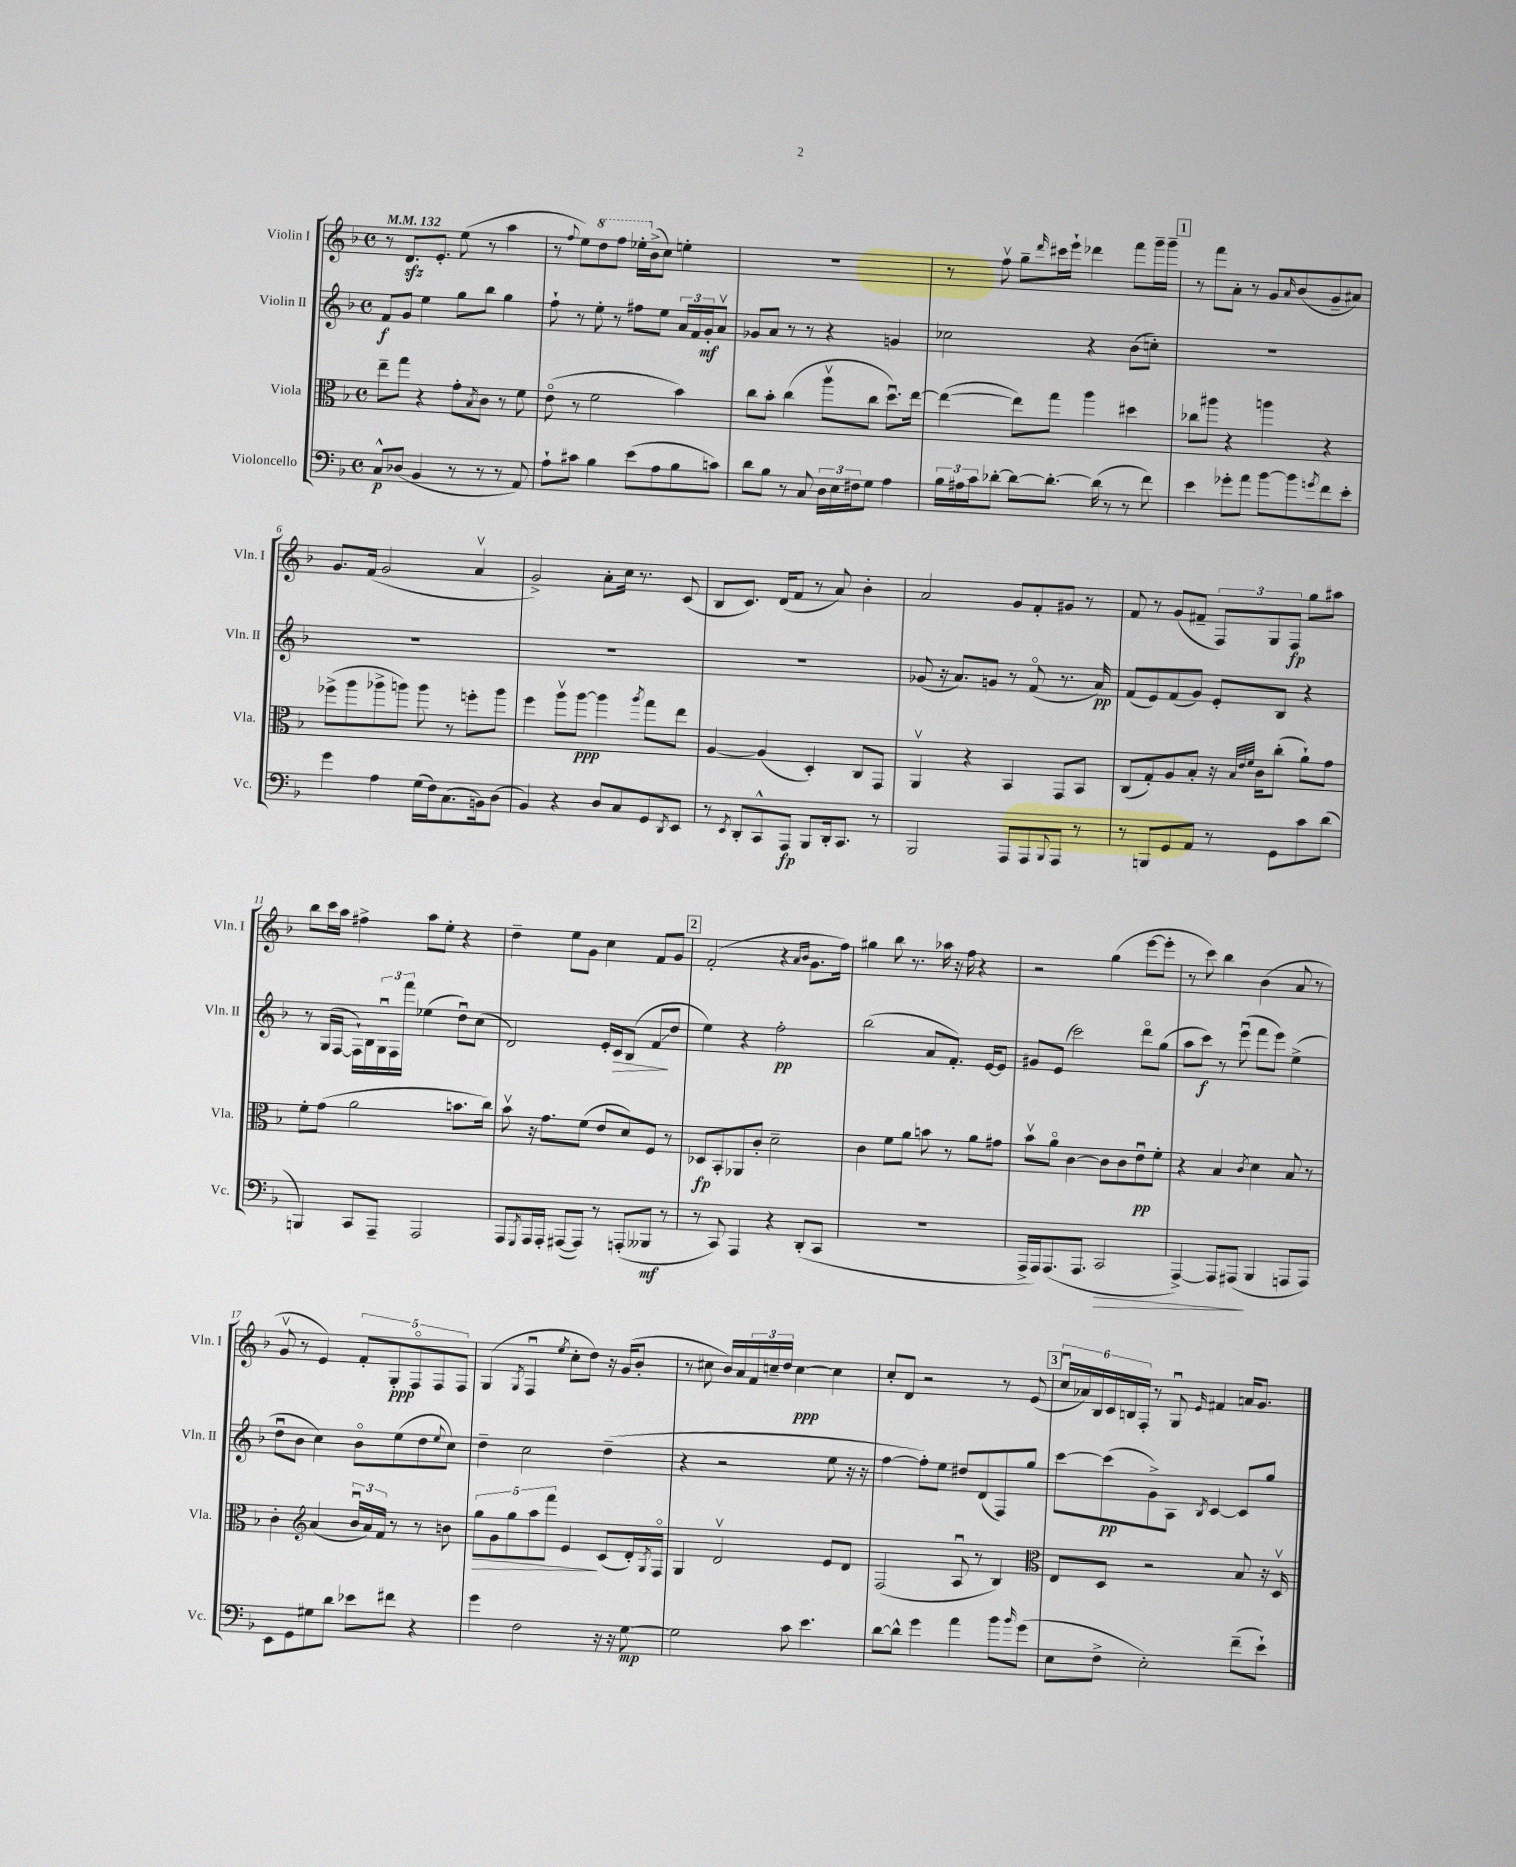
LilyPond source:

<<
\new StaffGroup <<
\new Staff = "s0" \with { instrumentName = "Violin I" shortInstrumentName = "Vln. I" } {
    \clef treble \key f \major \defaultTimeSignature \time 4/4 \tempo 4 = 132
    r8 d'8.\sfz e'8.-. e''8( r8 a''4 |
    r8 \appoggiatura { f''8 } e''8) \ottava #1 d'''8 f'''8 ees'''16-. \ottava #0 bes'16->( c''8) e''!4-. |
    R1 |
    r8 f''8\upbow g''8-- \grace { d'''16 } cis'''16 e'''16-! des'''4 f'''8 g'''16-- g'''16-- |
    \mark \markup { \box "1" } r8 f'''8 a'8-. r8 g'8 \grace { a'16 } bes'8( g'8-- ais'8) |
    g'8. f'16( g'2 a'4\upbow |
    g'2->) a'8-. c''16 r8. c'8( |
    bes8 c'8.) d'16( f'8 r8 a'8) bes'4-. |
    a'2 g'8 f'8-. gis'8 r8 |
    f'8 r8 g'8( fis'8-- \tuplet 3/2 { f8) g8 f8\fp } g''8 ais''8 |
    bes''8 c'''16 a''16 fis''4-> a''8 e''8-. r4 |
    d''4-- e''8 g'8 c''4 f'8 g'8 |
    \mark \markup { \box "2" } f'2-.( r4 \grace { a'16 bes'16 } g'8. f''16) |
    gis''4 bes''8 r8. aes''16 r16 f''16 r4 |
    r2 g''4( e'''8~ e'''8-. |
    r8 c'''8) bes''4 bes'4( a'8 r8 |
    g'8\upbow r8 e'4) \tuplet 5/4 { f'8-. g8-.\ppp f8\flageolet f8 f8 } |
    g4( \acciaccatura { g8 } f4\downbow \acciaccatura { e''8 } c''8-. d''8) r16 g'16( bes'8-. |
    r8 cis''8 bes'16) a'16 \tuplet 3/2 { f'16 c''16-- d''16 } c''4~\ppp c''4 |
    c''8-. d'8 r2 r8 e'8( |
    \mark \markup { \box "3" } \tuplet 6/4 { c''16\downbow aes'16) bes16 c'16 b16 f16-. } r8 g8\downbow \grace { e'16 } fis'4 a'16 g'8. \bar "|." |
}
\new Staff = "s1" \with { instrumentName = "Violin II" shortInstrumentName = "Vln. II" } {
    \clef treble \key f \major \defaultTimeSignature \time 4/4
    f'8\f g'8 e''4 g''8 bes''8 g''4 |
    f''8-! r8 e''8-. r8 fis''8 e''8 \tuplet 3/2 { a'16 f'16 g'16-.\mf } a'8\upbow |
    ges'8 a'8 r8 r8 r4 g'4 |
    ces''2 r4 bes'8( c''8-.) |
    \mark \markup { \box "1" } R1 |
    R1 |
    R1 |
    R1 |
    ges'8( r16 a'8.) g'8 r8 f'8\flageolet( r8. a'16\pp) |
    f'8( e'8) f'8( g'8) e'8-. bes8 r4 |
    r8 g16( f16~ f16-!) bes16 \tuplet 3/2 { g16\downbow f16 f'''16 } ees''4( d''8\downbow) c''8( |
    d'2) e'16-. c'16\> bes8( f'8\glissando\! d''8 |
    \mark \markup { \box "2" } e''4) r4 f''2-.\pp |
    bes''2( a'8 f'8.-.) e'16~ e'8 |
    gis'8 e'8( c'''2) d'''8\flageolet g''8( |
    a''8 c'''8\f) r8 e'''8\downbow( f'''8 e'''8) e''4->( |
    d''8\downbow bes'8 c''4) bes'8\flageolet e''8( d''8 \appoggiatura { e''8 } c''8) |
    d''4-- c''2 d''4--( |
    r4 r2 e''8 r16 r16 |
    f''4~ f''8-.) e''8 dis''8 d'8( f8) g''8 |
    \mark \markup { \box "3" } c'''8~ c'''8\pp( g'8->) a8 \acciaccatura { bes8 } c'4~ c'8 g''8 \bar "|." |
}
\new Staff = "s2" \with { instrumentName = "Viola" shortInstrumentName = "Vla." } {
    \clef alto \key f \major \defaultTimeSignature \time 4/4
    e''8-- g''8 r4 g'8-. \acciaccatura { bes8 } c'8 r8 f'8 |
    e'8\flageolet( r8 f'2 bes'4) |
    c''8 bes'8-. c''4( a''8\upbow c''8 d''8.\downbow) e''16~ |
    e''4~( e''8) g''8 a''4 dis''4 |
    \mark \markup { \box "1" } ces''8 ais''8 r4 a''4 r4 |
    fes''8->( a''8 aes''8-> a''8) a''8 r8 f''8-. a''8 |
    f''4 a''8\upbow a''8~\ppp a''4 \acciaccatura { a''8 } g''8 e''8 |
    a4~ a4( d4-.) c8 g,8 |
    a,4\upbow r4 bes,4 g,8 bes,8 |
    c8( g8-.) a8 bes8-. r16 \grace { bes32 e'32 f'32 } c'16 c''8-.( a'8-!) g'8 |
    f'8-. g'8( a'2 b'8. c''16) |
    bes'8\upbow r16 g'8. f'8( e'8 d'8) f8 r8 |
    \mark \markup { \box "2" } des8\fp bes,8-. aes,8 c'8-. d'2-- |
    c'4 f'8 a'8 b'8 r8 a'8 gis'8 |
    bes'8\upbow a'8\flageolet c'4~ c'8 c'8 e'8\downbow\pp f'8-. |
    r4 bes4 \acciaccatura { c'8 } d'4 bes8 r8 |
    c'4-. \clef treble a'4( \tuplet 3/2 { bes'16\downbow a'16) f'16 } r8 r8 b'8 |
    \tuplet 5/4 { g''8\> g'8 g''8 a''8 f'''8 } e'4\! c'8( d'16-.) \acciaccatura { g8 } f16\flageolet |
    g4 d'2\upbow e'8 d'8 |
    f2( a8\downbow r8 bes4) |
    \mark \markup { \box "3" } \clef alto e8 d8 r2 bes8 r16 d16\upbow \bar "|." |
}
\new Staff = "s3" \with { instrumentName = "Violoncello" shortInstrumentName = "Vc." } {
    \clef bass \key f \major \defaultTimeSignature \time 4/4
    c8-^\p des8( bes,4 r8 r8 r8 a,8) |
    a8-! cis'8 bes4 e'8( a8 bes8 c'8) |
    d'8 bes8 r8 c8 \tuplet 3/2 { d16 e16 fis16 } g8 a4 |
    \tuplet 3/2 { bes16 ais16 c'16 } des'8~-. des'8~ des'8.~-. des'16( r8 r8 f'8) |
    \mark \markup { \box "1" } e'4 ges'8-. a'8 bes'8~ bes'8 \acciaccatura { g'8 } f'8 e'8-. |
    g'4 a4 g16( f16) c8.( b,16) d8( |
    bes,4) r4 d8 c8 g,8 \acciaccatura { d,8 } e,8 |
    r8 \acciaccatura { e,8 } d,8-. c,8-^ a,,8\fp bes,,8 d,16-. c,8. r8 |
    bes,,2 a,,8 a,,8 \appoggiatura { bes,,8 } a,,8 r8 |
    r8 b,,8 g,8 a,8 r8 g,8 c'8 d'8( |
    b,,4) c,8 a,,8-- a,,2 |
    a,,8 \acciaccatura { g,,8 } a,,16 a,,16-. ais,,8~( ais,,8) r8 a,,8-.( beses,,8\mf r8 |
    \mark \markup { \box "2" } r8 c,8) a,,4 r4 d,8-.( c,8 |
    R1 |
    a,,16-> a,,16) a,,8.( a,,8. c,2\> |
    a,,4~->) a,,8 ais,,8\!( bes,,4 a,,8 a,,8) |
    e,8 g,8 gis8 d'8 ees'8 fis'8 r4 |
    g'4 f2 r16 r16 g8~\mp |
    g2 c'8 e'4. |
    d'8~ d'8-^ g'4 a'4 bes'8 \grace { bes'16 } g'8( |
    \mark \markup { \box "3" } e8 f8-> e2-.) f'8--( e'8-!) \bar "|." |
}
>>
>>
